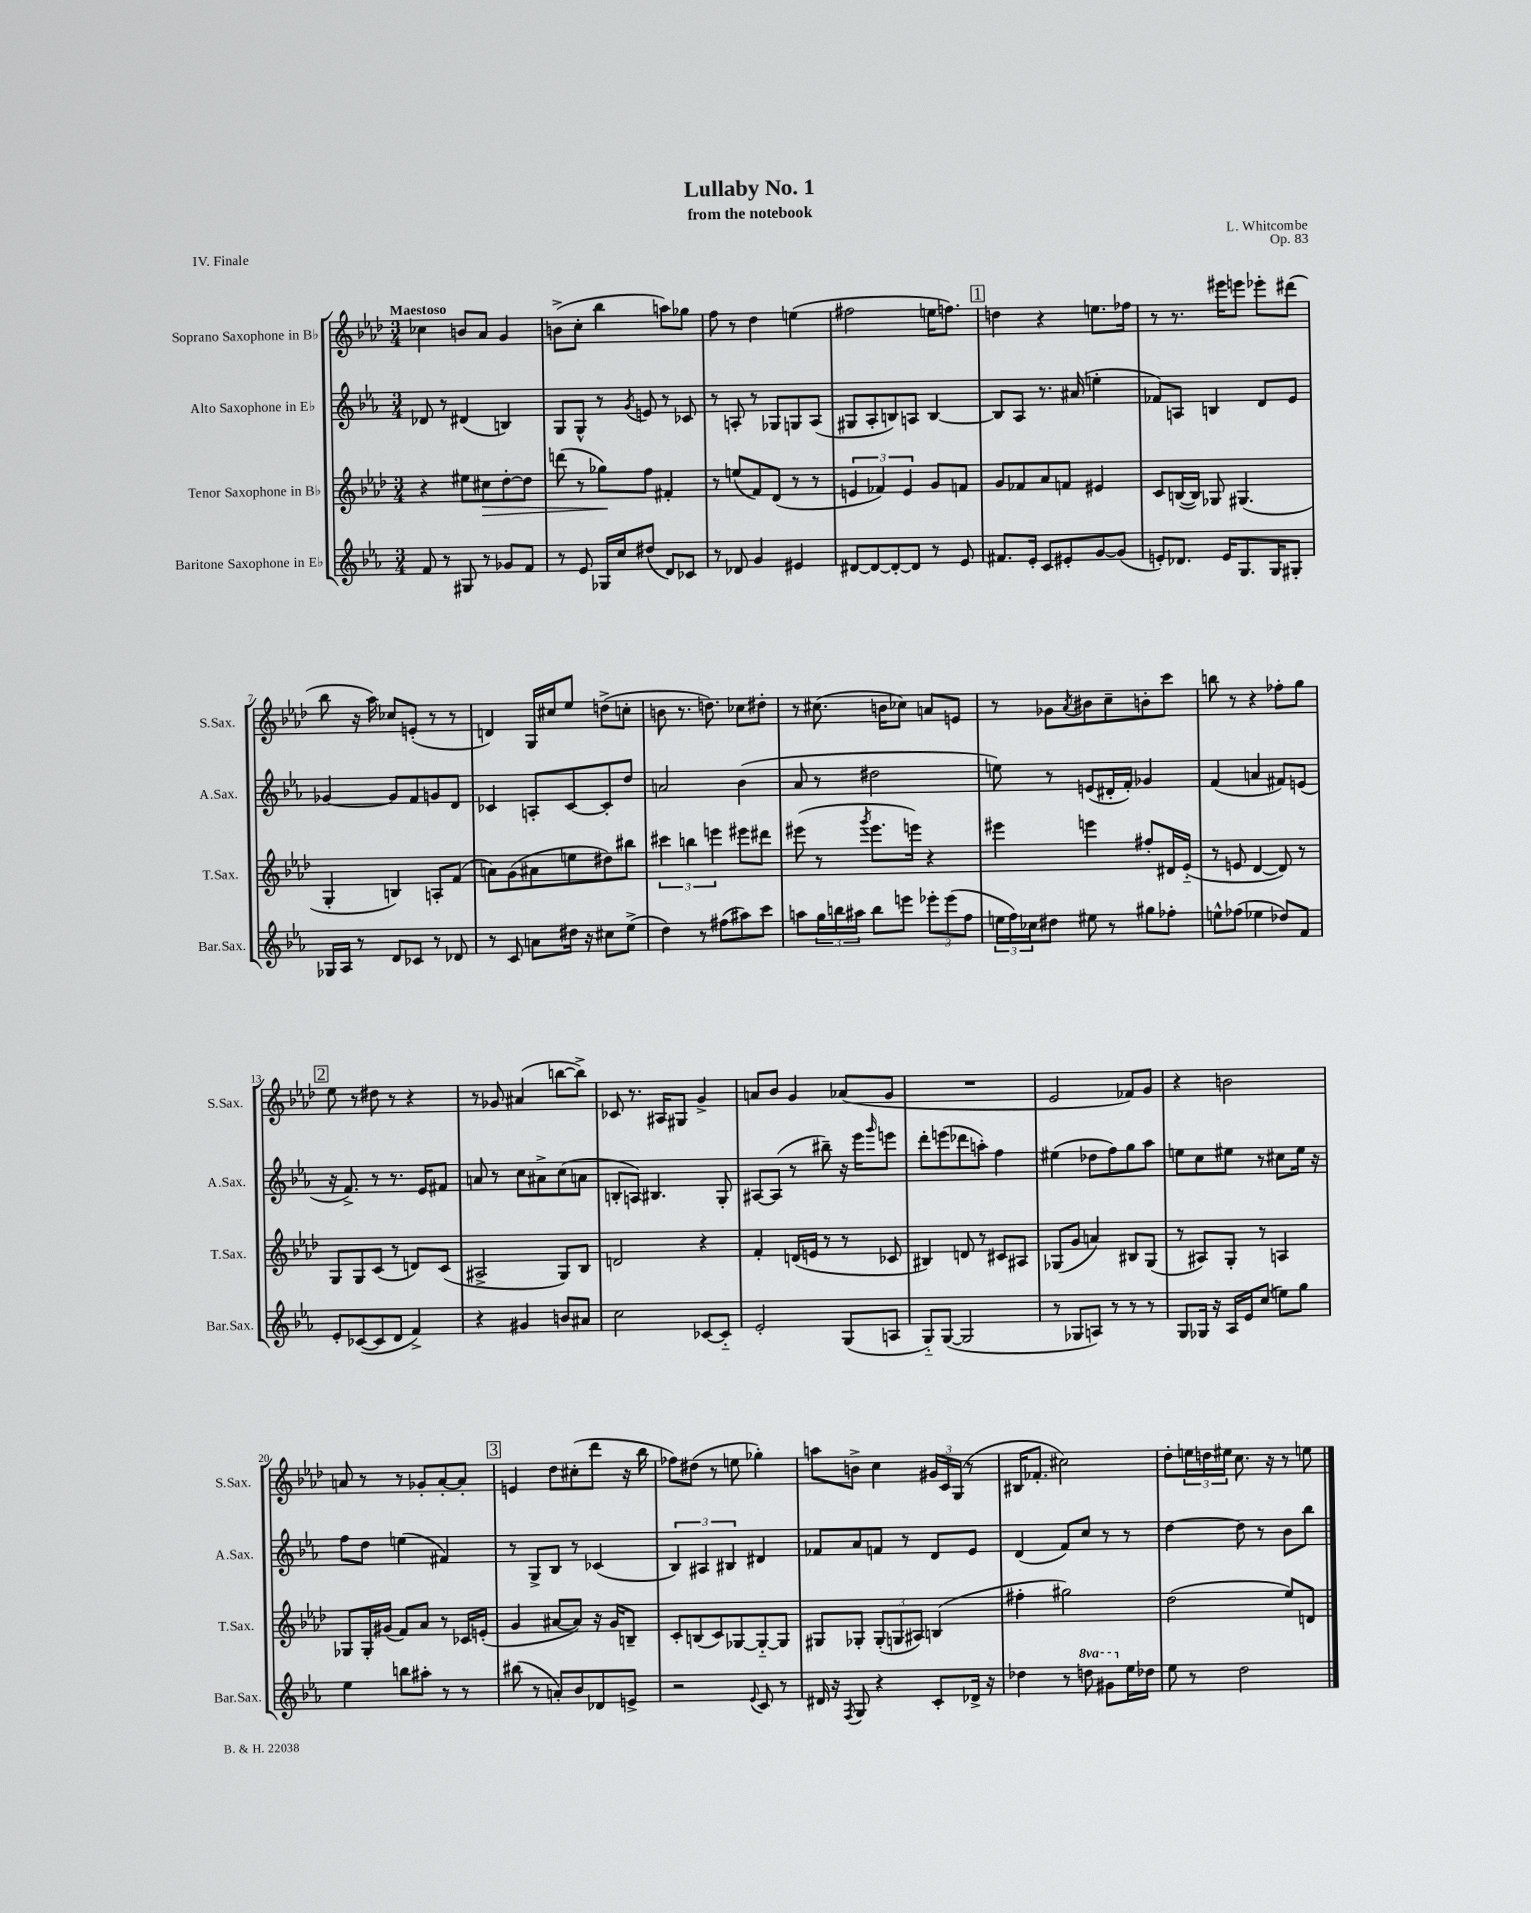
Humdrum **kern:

**kern	**kern	**kern	**kern
*staff4	*staff3	*staff2	*staff1
*clefG2	*clefG2	*clefG2	*clefG2
*k[b-e-a-]	*k[b-e-a-d-]	*k[b-e-a-]	*k[b-e-a-d-]
*M3/4	*M3/4	*M3/4	*M3/4
8f	4r	8d-	4cc-
8r	.	8r	.
8G#	8ee#	(4d#	8b
8r	8cc#	.	8a-
8g-	[8dd-'	4B)	4g
8f	8dd-]	.	.
=	=	=	=
8r	(8ddd	8G	(8b^
8e-	8r	8G^^	8cc'
16G-	8gg-)	8r	4bb-
16cc	.	.	.
.	.	8qg	.
(8dd#	8ff	8e	.
8d)	4f#'	8r	8aa)
8c-	.	8c-	8gg-
=	=	=	=
8r	8r	8r	8ff
8d-	(8ee	8A'	8r
4g	8f)	8r	4dd-
.	(8d-	8G-	.
4e#	8r	8G	(4ee
.	8r	(8A	.
=	=	=	=
[8d#	6e	8G#	2ff#
8d#_	.	8A-'	.
.	6f-)	.	.
8d#'_	.	8B)	.
.	6e	.	.
8d#]	.	8A	.
8r	8g	[4B	16ee
.	.	.	8.ff)
8e-	8f	.	.
=	=	=	=
8.f#	8g	8B]	4dd
.	8f-	8A-	.
16e-'	.	.	.
8c	8a-	8.r	4r
8e#'	8f	.	.
.	.	(16a#	.
[8g	4e#	4ee'	8.ee
(8g]	.	.	.
.	.	.	16ff-
=	=	=	=
8e')	8c	8f-)	8r
8.d-	([16B	8A	8.r
.	16B])	.	.
.	8G-	4B	.
16e	.	.	16eee#
8.G	(4.G#	.	8eee
.	.	8d	8eee-'
16G	.	.	.
8G#'	.	8e-	(8ddd#
=	=	=	=
16G-	4G'	[4g-	8bb-
16A-	.	.	.
8r	.	.	16r
.	.	.	16aa-)
8d	4B)	8g-]	8cc-
8c-	.	8f	(8e'
8r	8A'	8g	8r
8d-	(8f	8d	8r
=	=	=	=
8r	8a)	4c-	4d)
8c	(8g	.	.
8a	8a#	8A'	16G
.	.	.	16cc#
16dd#	8ee	[8c-	8ee-
16r	.	.	.
8cc#	8dd#)	8c-']	(8dd^
(8ee-^	8bb#	8dd	8cc'
=	=	=	=
4dd)	6ccc#	2a	8b
.	.	.	8.r
.	6bb	.	.
8r	.	.	.
.	.	.	8.dd)
.	6eee	.	.
(8ff#	.	.	.
8aa#)	8eee#	(4b-	8cc-
8ccc	8ddd#	.	8dd#'
=	=	=	=
8aa	(8eee#	8a-	8r
24gg	8r	8r	(8.cc#
24bb	.	.	.
24aa#	.	.	.
.	8qggg	.	.
8bb	8.eee#	2dd#	.
.	.	.	16b
8eee	.	.	8cc-)
.	16eee)	.	.
12eee-'	4r	.	8a
(12eee-	.	.	.
.	.	.	8e
12ff	.	.	.
=	=	=	=
24ee	4eee#	8ee)	8r
24ff)	.	.	.
24cc-	.	.	.
8dd#	.	8r	8g-
.	.	.	8qa-
8ee#	4eee	(8e	8b#
8r	.	16d#'	8cc~
.	.	16f')	.
8gg#	8ff#'	4g-	8b'
8ff-'	16d#	.	8ccc
.	(16e-'~	.	.
=	=	=	=
8ee^^	8r	(4f	8bb
(8ff-	8e	.	8r
4ee-	[4d-	4a	4r
8dd-)	8d-])	8f#)	8ff-'
8f	8r	(8e	8gg
=	=	=	=
8e-'	8G	16r	8ee-
.	.	8.f^)	.
([8c-	8G	.	8r
8c-]	(8c	8r	8dd#
8d	8r	8.r	8r
4f^)	8d)	.	4r
.	.	16e-	.
.	(8c	8f#	.
=	=	=	=
4r	2A#^	8a	8r
.	.	8r	8g-
4g#	.	8cc	(4a#
.	.	8a#^	.
8b	8G)	(8cc	[8bb
8a#	8B-	8a	8bb^])
=	=	=	=
2cc	2d	8B'	8c-
.	.	8A)	8.r
.	.	4.B#	.
.	.	.	16A#
.	.	.	8G#
[8c-	4r	.	4g^
8c-'~]	.	8G'	.
=	=	=	=
2e-'	4f'	[8A#	8a
.	.	(8A#]	8b-
.	(16d	8r	4g
.	16e	.	.
.	8r	8bb#~)	.
(8G	8r	16r	(8a-
.	.	16eee-	.
.	.	16qqggg	.
8A	8c-	8eee	8g
=	=	=	=
8G'~)	4B#)	8ddd'	2.r
([8G	.	(8eee	.
2G]	8d	8ddd-	.
.	8r	8aa')	.
.	8c#	4ff	.
.	8A#	.	.
=	=	=	=
8r	(8G-	(4ee#	2e-
8G-	8g	.	.
8A)	4a)	8dd-	.
8r	.	8ff)	.
8r	8B#	8gg	8f-)
8r	(8G-	8aa-	8g
=	=	=	=
8G	8r	8ee	4r
16G-	8A#)	8cc	.
16r	.	.	.
16A-	8G'	8ee#	2b
16e-	.	.	.
(8cc	8r	8r	.
8ee)	4A	8cc#	.
8gg	.	16ee#	.
.	.	16r	.
=	=	=	=
4ee-	8G-	8ff	8a
.	16G-'	8dd	8r
.	(16g#	.	.
8bb	8f)	(4ee	8r
8aa#'	8a-	.	8g-'
8r	8r	4f#)	[8a'
8r	16c-	.	8a']
.	(16e'	.	.
=	=	=	=
(8bb#	4g	8r	4e
8r	.	8G^	.
8a')	[8a#	8B-	8dd-
8b-	8a#])	8r	(8cc#'
8d-	16r	(4c-	8ddd-
.	16g	.	.
8e^	8B~	.	16r
.	.	.	16bb-
=	=	=	=
2r	8c'	6B-)	8ff-)
.	(8B	.	(8dd#
.	.	6A#	.
.	8c)	.	8r
.	.	6B#	.
.	[8G-	.	8ee
8qqe-	.	.	.
8c	8G-'~_	4d#	4gg-')
8r	8G-]	.	.
=	=	=	=
16d#	8G#	8f-	8aa
16r	.	.	.
8qF	.	.	.
8G	8G-'	8a-	8b^
4r	(12G-'	8f	4cc
.	12G	.	.
.	.	8r	.
.	12A#)	.	.
8c'	(4B	8d	24g#
.	.	.	24c
.	.	.	(24G
16d-^	.	8e-	8r
16r	.	.	.
=	=	=	=
4dd-	4ff#'	(4d	16B#
.	.	.	8.f-'
8r	2gg#)	8f)	2cc#)
8ddd	.	8cc	.
8gg#	.	8r	.
16ee-	.	8r	.
16dd-	.	.	.
=	=	=	=
8ee-	(2dd-	[4dd	8dd-'
8r	.	.	24ee
.	.	.	24dd
.	.	.	24ee#
2dd	.	8dd]	8.cc
.	.	8r	.
.	.	.	16r
.	8ee-)	8b-	8r
.	8d	8bb-	8ee
==	==	==	==
*-	*-	*-	*-
